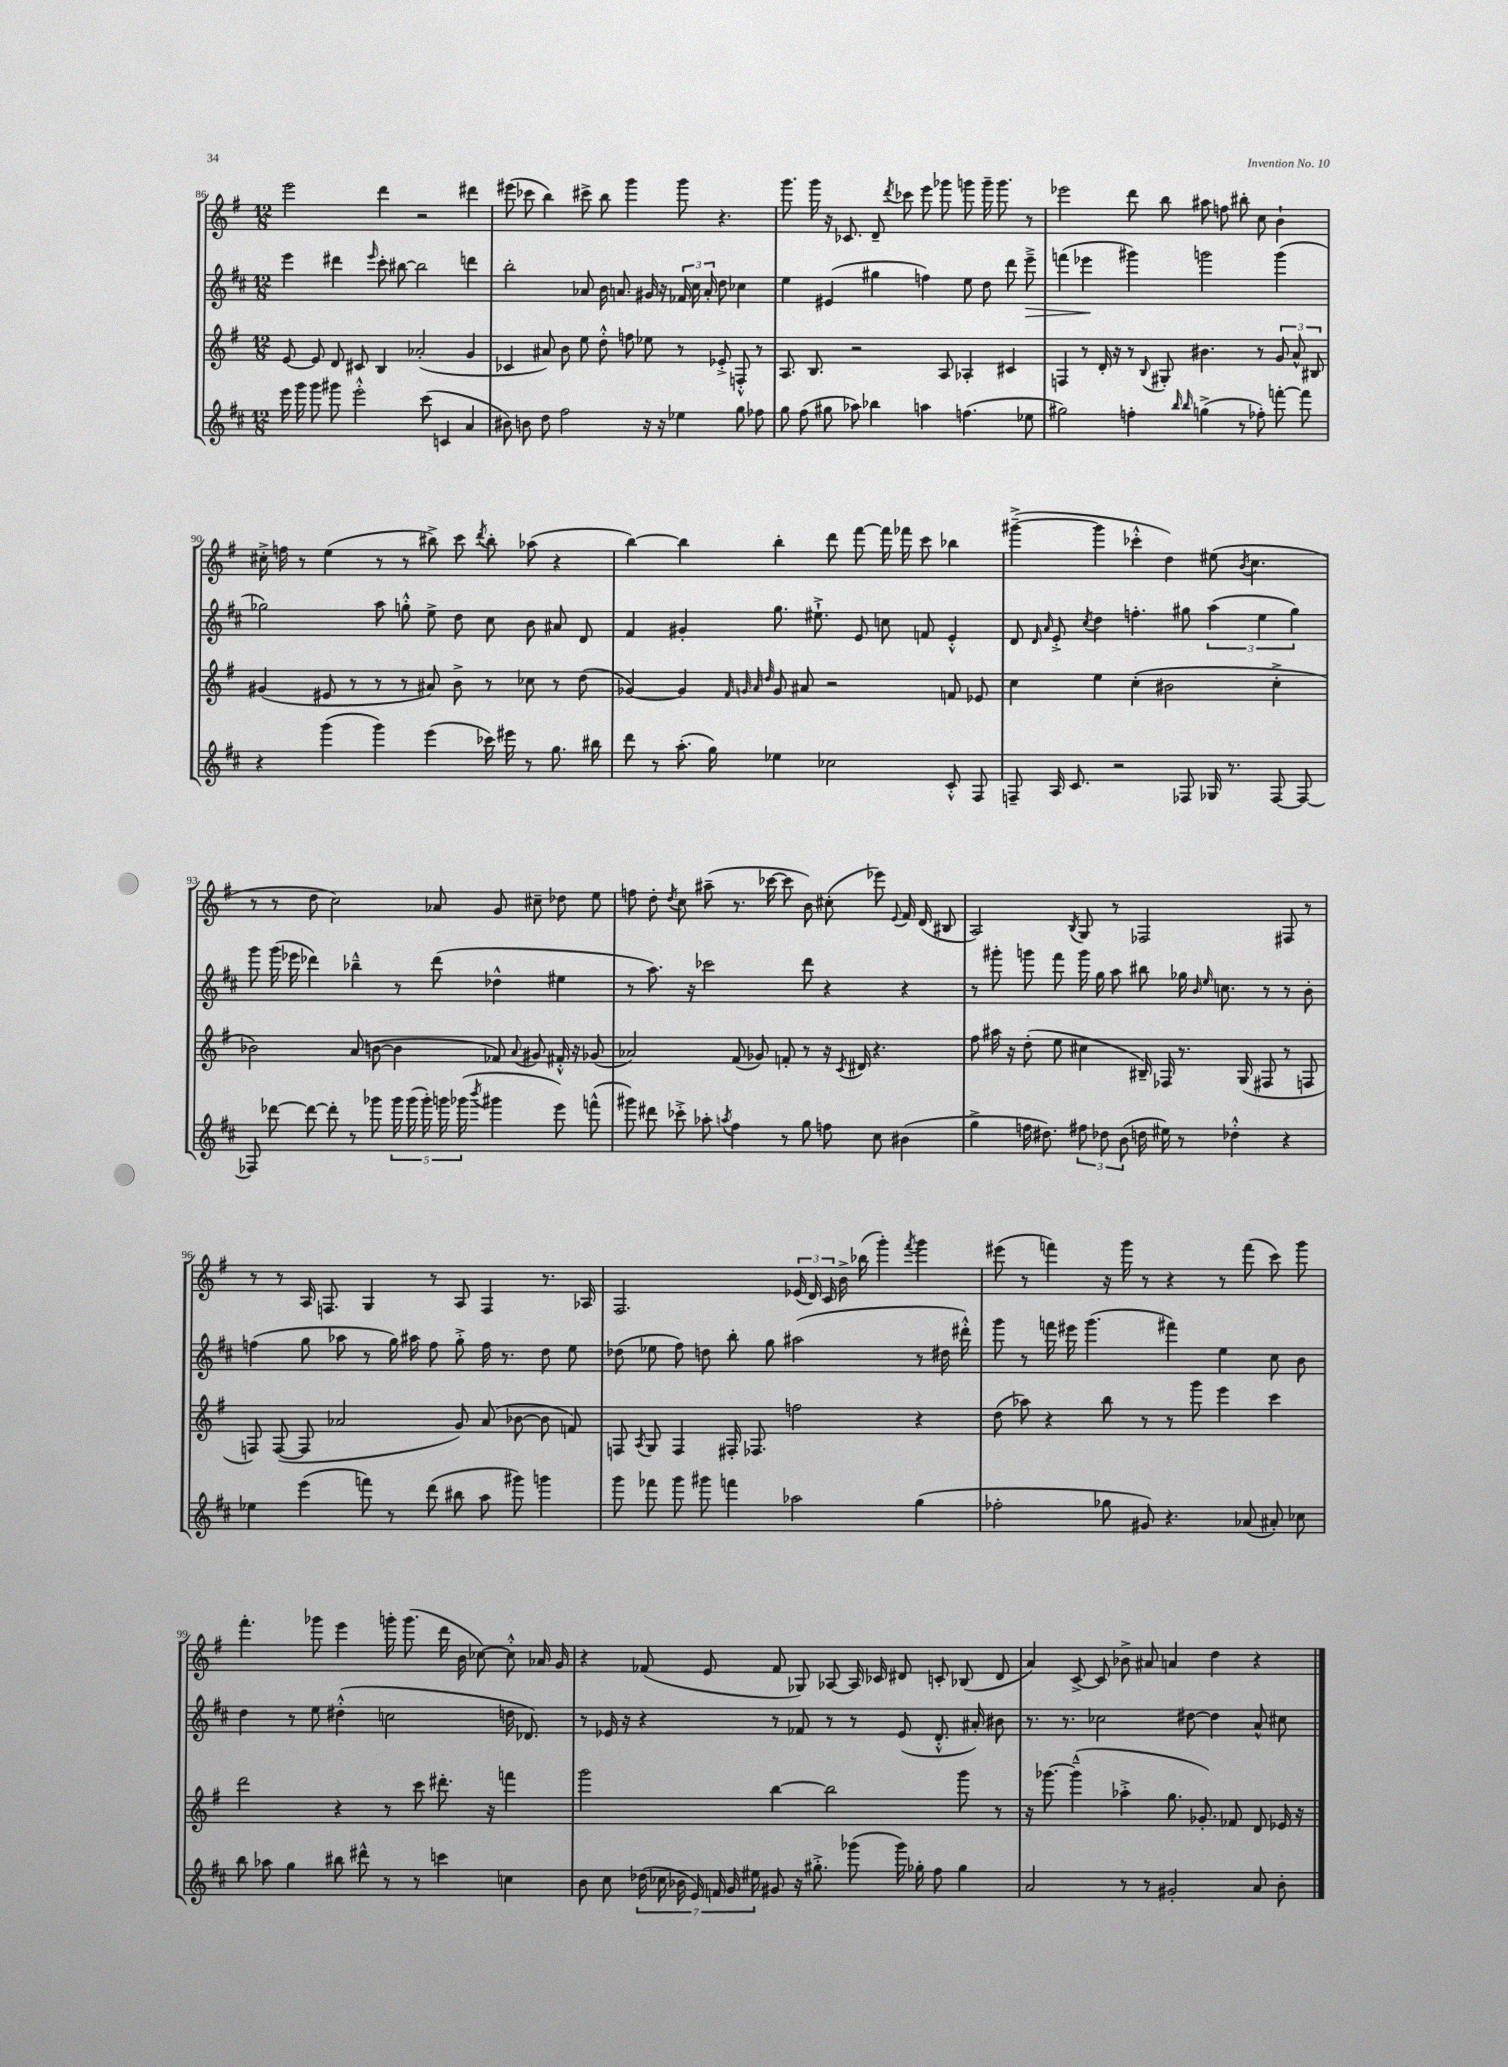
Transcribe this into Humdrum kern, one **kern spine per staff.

**kern	**kern	**kern	**dynam	**kern
*part4	*part3	*part2	*part2	*part1
*staff4	*staff3	*staff2	*staff2	*staff1
*clefG2	*clefG2	*clefG2	*	*clefG2
*k[f#c#]	*k[f#]	*k[f#c#]	*	*k[f#]
*M12/8	*M12/8	*M12/8	*	*M12/8
=86	=86	=86	=86	=86
16eee\	[8e/	4eee\	.	2eee\
16ggg\	.	.	.	.
8ggg\	8e/]	.	.	.
8ggg#X\	8d/	4ddd#X\	.	.
2eee'^^\	8c#X/	.	.	.
.	.	16qqeee/	.	.
.	4B/	8ccc#'\	.	4ddd\
.	.	[8bb#X\	.	.
.	(2a-X'/	2bb#\]	.	2r
(8ccc#\	.	.	.	.
4cn/	.	.	.	.
4a/	4g/	4dddn\	.	4ddd#X\
=87	=87	=87	=87	=87
8b#X\)	4c-X/	2bb'\	.	(8eee#X\
8bn\	.	.	.	8ccc-X\
8dd\	8a#X/)	.	.	4bb\)
2ff#\	8b\	.	.	.
.	8ee\	8a-X/	.	8ccc#X^\
.	8dd'^^\	16b\	.	8bb\
.	.	8.an/	.	.
.	8ffn\	.	.	4ggg\
16r	8ee-X\	16g#X/	.	.
16r	.	16r	.	.
4ee-X\	8r	24f-X/	.	8ggg\
.	.	24cc#\	.	.
.	.	24a'/	.	.
.	8e-X'^/	8dd\	.	4.r
8gg\	8Fn'^^/	4cc-X\	.	.
8ff-X\	8r	.	.	.
=88	=88	=88	=88	=88
8gg\	8.A/	4ee\	.	8.ggg\
(8ff#\	.	.	.	.
.	8.B/	.	.	16ggg\
8gg#X\	.	(4e#X/	.	16r
.	.	.	.	8.c-X/
8aa-X\)	2r	.	.	.
4bb-X\	.	4gg#X\	.	8d~/
.	.	.	.	8qddd/
.	.	.	.	8ccc-X\
4aan\	.	4ffn\)	.	8eee\
.	8A/	.	.	8ggg-X\
(4.ffn\	4A-X'/	8ee\	.	8gggn\
.	.	8dd\	.	16ggg~\
.	.	.	.	8.ggg\
.	4c#X/	8ddd\	.	.
!	!	!	!LO:HP:b	!
8ee-X\	.	8eee~^\	>	8r
=89	=89	=89	=89	=89
2gg#X\)	4Fn/	(4fffn\	.	2eee-X\
.	8r	4eee-X\	.	.
.	16d'/	.	.	.
.	16r	.	.	.
4ffn'\	8r	4ggg#X\)	]	8ddd\
.	8qqB/	.	.	.
.	8G#X'/	.	.	8bb\
16qqbb/	.	.	.	.
16qqbb/	.	.	.	.
(4ggn^\	4.b#X\	2gggn\	.	8aa#X\
.	.	.	.	8ffn\
8r	.	.	.	8bb#X'\
8ff-X'\)	8r	.	.	8cc\
[8fffn'\	12g/	(4ggg\	.	4b`\
.	12a^^/	.	.	.
8fff\]	.	.	.	.
.	12B#X/	.	.	.
!!LO:LB:g=z
=90	=90	=90	=90	=90
4r	(4g#X/	2gg-X\)	.	16cc#X'^\
.	.	.	.	16ffn\
.	.	.	.	8r
(4ggg\	8e#X/	.	.	(4ee\
.	8r	.	.	.
4ggg\)	8r	8aa\	.	8r
.	8r	8ggn'^^\	.	8r
(4eee\	8a#X/)	8ee^\	.	8bb#X^\)
.	8b^\	8dd\	.	8ccc\
.	.	.	.	8qddd/
16ccc-X\)	8r	8cc#\	.	8bb#'\
16eee#X\	.	.	.	.
8r	8cc-X\	8b\	.	(8aa-X\
8.gg\	8r	8a#X/	.	4r
.	(8dd\	8d/	.	.
16bb#X\	.	.	.	.
=91	=91	=91	=91	=91
8ddd\	[4g-X/)	4f#/	.	[4bb\)
8r	.	.	.	.
(8.aa'\	4g-/]	4g#X'/	.	4bb\]
16gg\)	.	.	.	.
.	32qqf#/	.	.	.
.	32qqgn/	.	.	.
.	32qqa/	.	.	.
.	32qqdd/	.	.	.
4ee-X\	8g/	8.gg\	.	4bb'\
.	8a#X/	.	.	.
.	.	8.ee#X`^\	.	.
2cc-X\	2r	.	.	8ddd\
.	.	8e/	.	[8fff#\
.	.	8ccn\	.	16fff#\]
.	.	.	.	16fff-X\
.	.	8fn/	.	8ccc\
8c#'^^/	8fn/	4e'^^/	.	4bb-X\
8F#/	8e-X/	.	.	.
=92	=92	=92	=92	=92
8Fn~/	4cc\	8d/	.	([4ggg#X~^\
.	.	16qqd/	.	.
.	.	16qqa/	.	.
16A/	.	8e'^/	.	.
8.c#/	.	.	.	.
.	.	8qcc#/	.	.
.	4ee\	4dd\	.	4ggg#\]
2r	.	.	.	.
.	(4cc'\	4.ffn'\	.	4ccc-X'^^\
.	2b#X\	.	.	4dd\)
8F-X/	.	8gg#X\	.	.
16G-X/	.	(6aa\	.	(8ee#X\
8.r	.	.	.	.
.	.	.	.	8qb/
.	.	.	.	4.cc\
.	.	6ee\	.	.
[8F-/	4cc'^\	.	.	.
.	.	6gg#\)	.	.
8F-/_	.	.	.	.
!!LO:LB:g=z
=93	=93	=93	=93	=93
8F-X/]	2b-X\)	8ggg\	.	8r
[8ddd-X\	.	(16ggg\	.	8r
.	.	16eee-X\	.	.
8ddd-\_	.	4ddd-X\)	.	8dd\
8ddd-'\]	.	.	.	2cc\)
8r	(8a/	4bb-X~^^\	.	.
8ggg-X\	[8bn\	.	.	.
20ggg-\	4b\]	8r	.	.
(20ggg-\	.	.	.	.
20ggg-'\)	.	.	.	.
.	.	(8ddd-\	.	8a-X/
20gggn\	.	.	.	.
(20ggg-X\	.	.	.	.
8qbbb/	.	.	.	.
4ggg#X\	8f-X/)	4dd-X^^\	.	8g/
.	8qqa/	.	.	.
.	8g#X/	.	.	8cc#X~\
8eee\)	16f#X'^^/	4ee#X\	.	8dd-X\
.	16r	.	.	.
(8fffn^^\	(8g-X/	.	.	8ee\
=94	=94	=94	=94	=94
8ggg#X\)	2a-X/)	8r	.	8ffn\
8ddd#X\	.	8.aa\)	.	8dd'\
.	.	.	.	8qdd/
8ccc-X'^\	.	.	.	8cc\
.	.	16r	.	.
8aa-X'\	.	2ccc-X\	.	(8aa#X~\
8qaan/	.	.	.	.
4ff#\	(8f#/	.	.	8.r
.	8g-X/)	.	.	.
.	.	.	.	[16ccc-X\
8r	8fn'/	.	.	8ccc-\]
8gg\	8r	8ddd\	.	8b\)
8ffn\	16r	4r	.	(8cc#X'\
.	8qc/	.	.	.
.	16d#X/	.	.	.
8cc#\	4.r	.	.	8eee-X\)
.	.	.	.	8qqe/
(4b#X\	.	4r	.	16f#/
.	.	.	.	(16d/
.	.	.	.	8B#X/
=95	=95	=95	=95	=95
4gg^\	8ff#\	8r	.	2A/)
.	16aa#X\	8ggg#X'\	.	.
.	16r	.	.	.
16ffn\	(8dd'\	8gggn\	.	.
8.dd#X\)	.	.	.	.
.	8ee\	8fff#\	.	.
.	.	.	.	8qB/
12ff#X\	4cc#X\	16ggg\	.	8G/
.	.	16gg\	.	.
12dd-X\	.	.	.	.
.	.	8aa\	.	8r
(12b\	.	.	.	.
16ddn\	16B#X~/)	8bb#X\	.	2F-X/
16ee#X\)	16F-X/	.	.	.
8r	8.r	16gg-X\	.	.
.	.	16qqb/	.	.
.	.	16qqee/	.	.
.	.	8.ccn\	.	.
4dd-X'^^\	.	.	.	.
.	(16G/	.	.	.
.	8F#X/	8r	.	.
4r	8r	8r	.	8F#X/
.	8Fn/	8b'\	.	8r
!!LO:LB:g=z
=96	=96	=96	=96	=96
4ee-X\	8Fn/)	(4ffn\	.	8r
.	([8F/	.	.	8r
(4eee\	8F/]	8gg\	.	16A/
.	.	.	.	8.Fn/
.	2a-X/	8aa-X\	.	.
8fffn\)	.	8r	.	4G/
8r	.	16gg\)	.	.
.	.	16aa#X\	.	.
(8ddd\	.	8ff\	.	8r
8bb#X\	8g/)	8gg'^\	.	8A/
8aa\	(8a-/	16ff\	.	4F/
.	.	8.r	.	.
8ggg#X\)	[8b-X\	.	.	.
4gggn\	8b-\]	8dd\	.	8.r
.	8fn/)	8ee\	.	.
.	.	.	.	16A-X/
=97	=97	=97	=97	=97
8ggg\	8Fn/	(8dd-X\	.	2.F#/
.	8qA/	.	.	.
8fff-X\	8G/	8ee-X\	.	.
8ggg\	4F/	8ff#\)	.	.
8ggg#X\	.	8ddn\	.	.
4fffn\	16F#X'/	8bb'\	.	.
.	8.F-X/	.	.	.
.	.	8gg\	.	.
2aa-X\	2ffn\	(2aa#X\	.	(24e-X/
.	.	.	.	24d/)
.	.	.	.	24c/
.	.	.	.	16b^\
.	.	.	.	(16bb-X\
.	.	.	.	4ggg'\)
.	.	.	.	8qfff#/
(4gg\	4r	8r	.	4ggg\
.	.	16dd#X\	.	.
.	.	16ddd#X'^^\)	.	.
=98	=98	=98	=98	=98
2ff-X'\	(8dd\	8ggg\	.	(8eee#X\
.	8aa-X\)	8r	.	8r
.	4r	16fffn\	.	4fffn\)
.	.	16eee#X\	.	.
.	.	(4.ggg\	.	.
8gg-X\	8bb\	.	.	16r
.	.	.	.	16ggg\
8g#X/)	8r	.	.	8r
4.r	8r	4fff#X\)	.	4r
.	8ggg\	.	.	.
.	4eee\	4ee\	.	8r
(8a-X/	.	.	.	(8fff\
8a#X'/)	4ccc\	8cc#\	.	8ccc\)
8cc-X\	.	8b\	.	8ggg\
!!LO:LB:g=z
=99	=99	=99	=99	=99
8bb\	2ddd\	4dd\	.	4.fff#'\
8aa-X\	.	.	.	.
4gg\	.	8r	.	.
.	.	8ee\	.	8ggg-X\
8bb#X\	4r	(4dd#X'^^\	.	4eee\
8ddd#X^^\	.	.	.	.
8r	8r	2ccn\	.	16gggn'\
.	.	.	.	(8.ggg\
8r	8ccc\	.	.	.
4cccn\	8.ddd#X'\	.	.	16ddd\
.	.	.	.	16b\
.	.	.	.	[8cc-X\)
.	16r	.	.	.
4ccn\	4fffn\	16ddn\	.	8cc-'^^\]
.	.	8.d-X/)	.	.
.	.	.	.	16a-X/
.	.	.	.	16g/
=100	=100	=100	=100	=100
8b\	2ggg\	8r	.	4r
8cc#\	.	16e-X/	.	.
.	.	16r	.	.
(28dd-X\	.	4r	.	(8f-X/
28cc-X\	.	.	.	.
28b-X\	.	.	.	.
28e/)	.	.	.	.
.	.	.	.	8e/
28fn/	.	.	.	.
28g/	.	.	.	.
28ee#X\	.	.	.	.
8g#X/	[4bb\	8r	.	8f-/
16r	.	8f-X/	.	8G-X/)
8.gg#X'^\	.	.	.	.
.	2bb\]	8r	.	[8A-X/
(8ggg-X\	.	8r	.	16A-/]
.	.	.	.	16c-X/
16ggg-\)	.	(8e-/	.	8d#X/
16gg-X'\	.	.	.	.
8ff#\	.	8.d'^^/	.	8cn'/
4gg-\	8ggg\	.	.	(8B-X/
.	.	16a#X'/)	.	.
.	8r	8b#X\	.	8d#/
=101	=101	=101	=101	=101
2a/	16r	8.r	.	4a/)
.	[8.ggg-X\	.	.	.
.	.	8.r	.	.
.	(4ggg-~^^\]	.	.	[8c^/
.	.	2cc-X\	.	8c/]
8r	4aa-X'^\	.	.	8b-X^\
8r	.	.	.	8a#X/
2g#X'/	8.gg\	.	.	4an/
.	.	[8dd#X\	.	.
.	8.g-X'/)	.	.	.
.	.	4dd#\]	.	4dd\
.	8f-X/	.	.	.
8a/	8d/	8a^^/	.	4r
8b'\	16e-X/	8cc#X\	.	.
.	16r	.	.	.
==	==	==	==	==
*-	*-	*-	*-	*-
